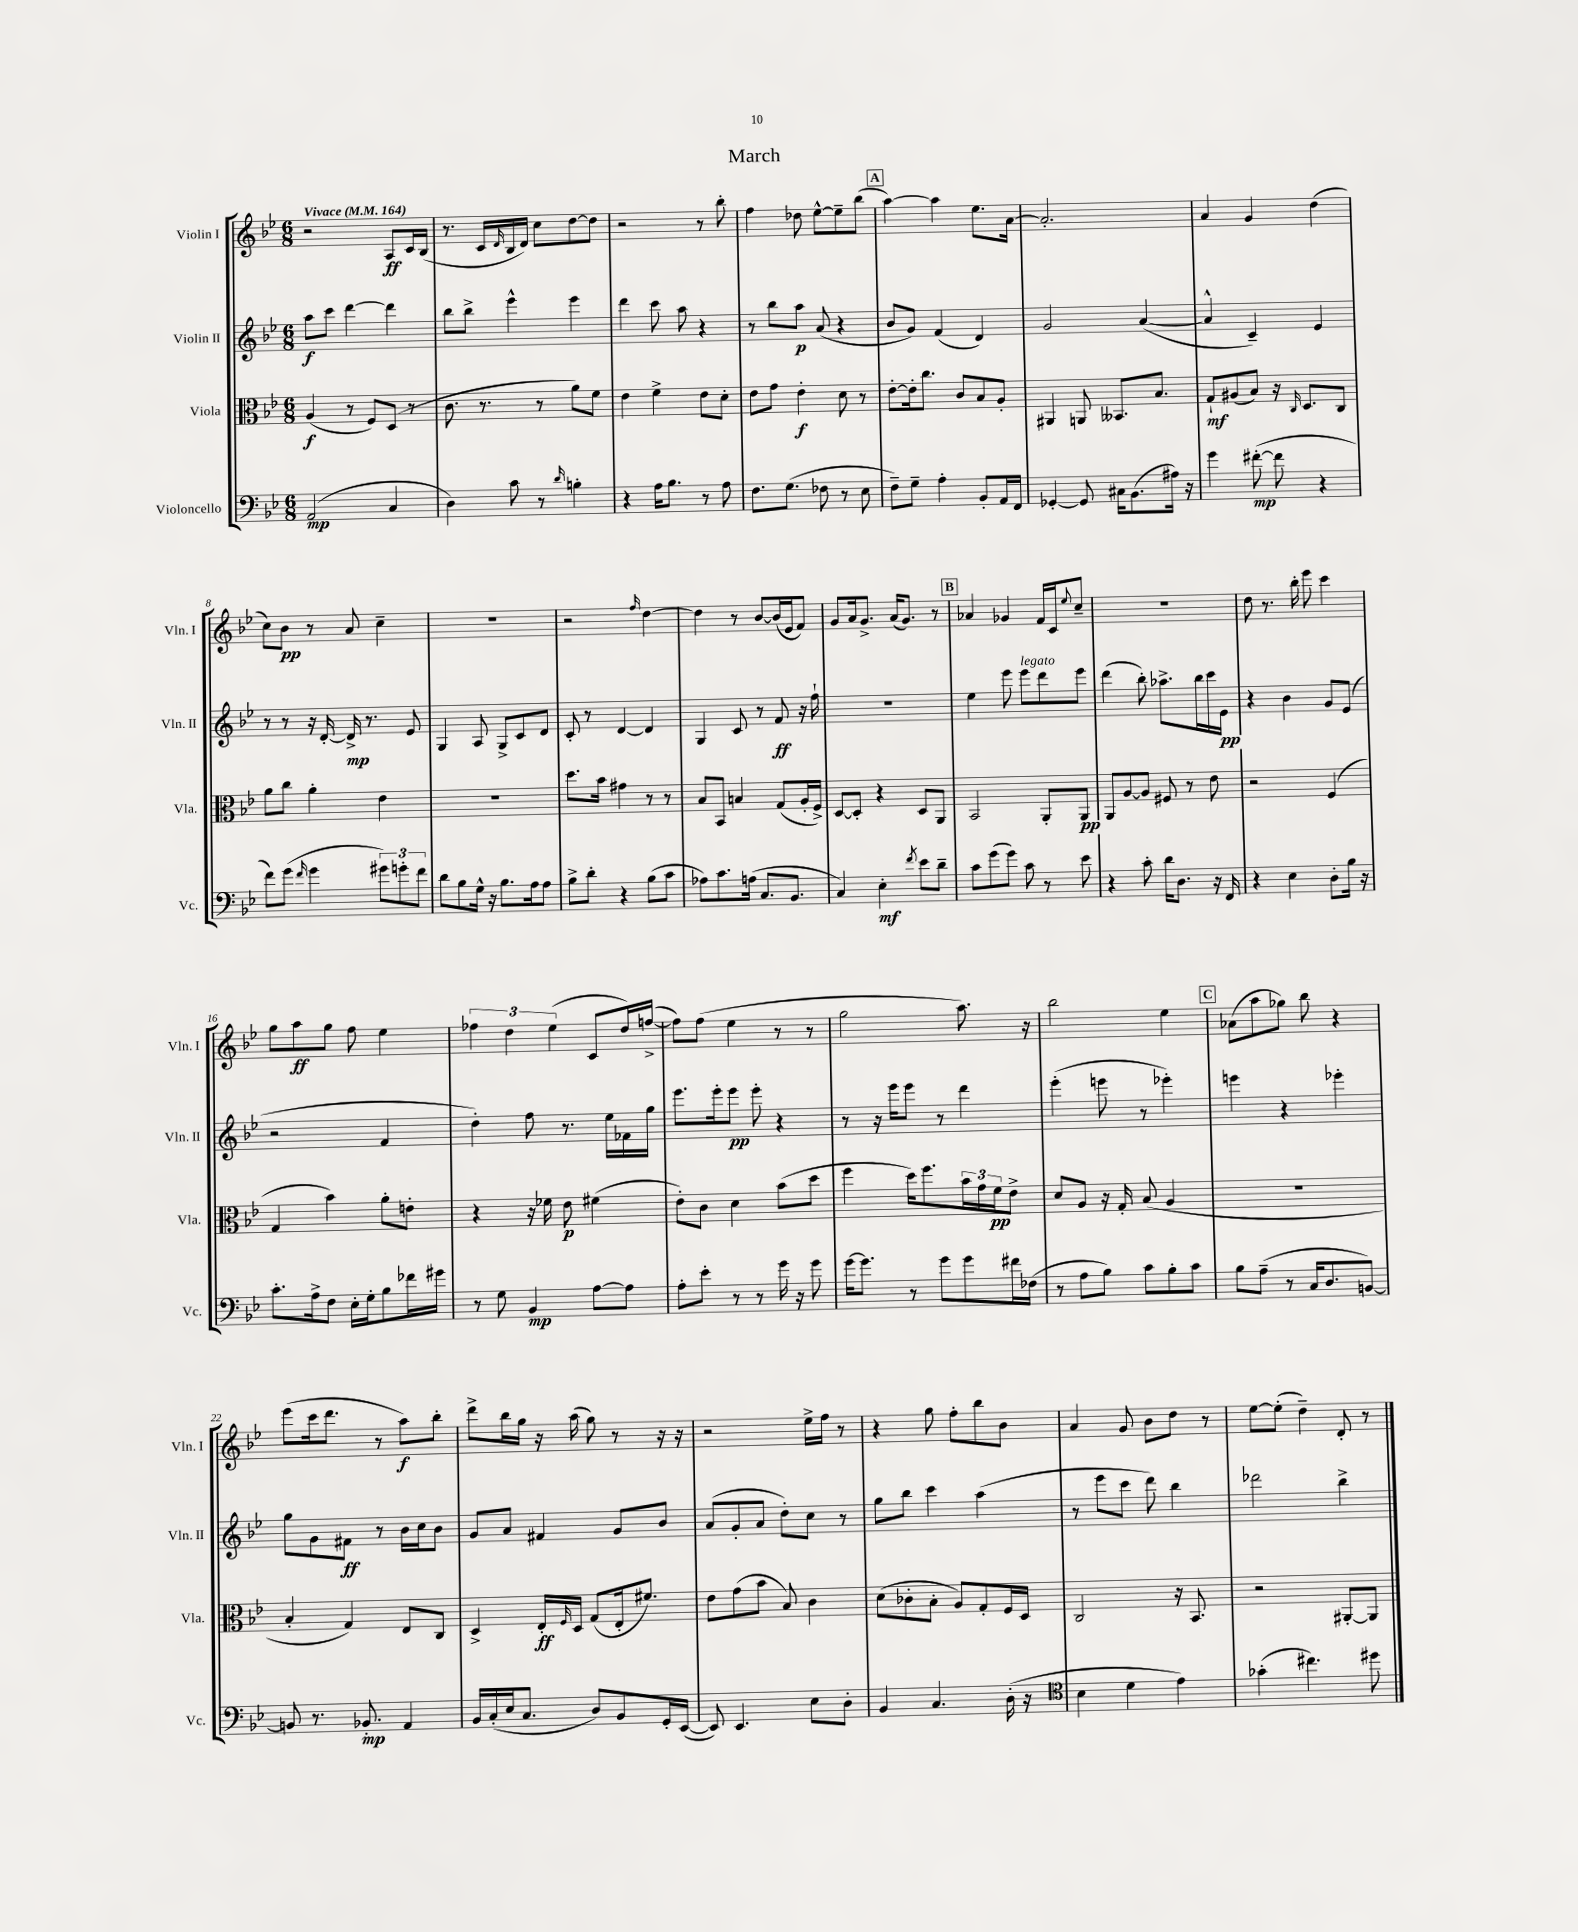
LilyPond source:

\header { title = "March" }
<<
\new StaffGroup <<
\new Staff = "s0" \with { instrumentName = "Violin I" shortInstrumentName = "Vln. I" } {
    \clef treble \key bes \major \numericTimeSignature \time 6/8 \tempo "Vivace" 4 = 164
    r2 a8\ff c'16 bes16( |
    r8. c'16 \grace { d'16 } bes16 d'16) c''8 d''8~ d''8 |
    r2 r8 bes''8-. |
    f''4 des''8 ees''8~-^ ees''8-- bes''8( |
    \mark \markup { \box "A" } a''4~) a''4 ees''8. a'16~ |
    a'2.-. |
    a'4 g'4 d''4( |
    c''8) bes'8\pp r8 a'8 c''4-- |
    R2. |
    r2 \grace { f''16 } d''4~ |
    d''4 r8 bes'8~ bes'16( ees'16 f'8) |
    g'8 a'16 g'8.-> a'16( g'8.) r8 |
    \mark \markup { \box "B" } aes'4 ges'4 f'16 c'16 \appoggiatura { ees''8 } c''8-- |
    R2. |
    d''8 r8. bes''16-. ees'''8 c'''4 |
    g''8 a''8\ff g''8 f''8 ees''4 |
    \tuplet 3/2 { fes''4 d''4 ees''4( } c'8 d''16) f''16~->( |
    f''8) f''8( ees''4 r8 r8 |
    g''2 a''8.) r16 |
    bes''2 ees''4 |
    \mark \markup { \box "C" } aes'8( a''8 ges''8) bes''8 r4 |
    ees'''8( c'''16 d'''8. r8 a''8\f) bes''8-. |
    d'''8-> bes''16 g''16 r16 a''16( g''8) r8 r16 r16 |
    r2 ees''16-> f''16 r8 |
    r4 g''8 f''8-. bes''8 bes'8 |
    a'4 g'8 bes'8 d''8 r8 |
    ees''8~ ees''8-.( d''4--) d'8-. r8 \bar "|." |
}
\new Staff = "s1" \with { instrumentName = "Violin II" shortInstrumentName = "Vln. II" } {
    \clef treble \key bes \major \numericTimeSignature \time 6/8
    a''8\f c'''8 d'''4~ d'''4 |
    bes''8 bes''8-> ees'''4-^ ees'''4 |
    d'''4 c'''8 a''8 r4 |
    r8 bes''8 a''8\p a'8( r4 |
    \mark \markup { \box "A" } bes'8 g'8) f'4( d'4) |
    g'2 a'4~( |
    a'4-^ c'4--) ees'4 |
    r8 r8 r16 d'16~-. d'16->\mp r8. ees'8 |
    g4 a8 g8-> c'8 d'8 |
    c'8-. r8 d'4~ d'4 |
    g4 c'8 r8 f'8\ff r16 f''16-! |
    R2. |
    \mark \markup { \box "B" } ees''4 ees'''8 ees'''8^\markup { \italic "legato" } d'''8 ees'''8 |
    d'''4( bes''8-.) aes''8.-> bes''16 c'''16 ees'16\pp |
    r4 bes'4 g'8 ees'8( |
    r2 f'4 |
    d''4-.) f''8 r8. ees''16 fes'16 g''16 |
    ees'''8. ees'''16-. ees'''8\pp ees'''8-. r4 |
    r8 r16 ees'''16 ees'''8 r8 d'''4 |
    ees'''4-.( e'''8 r8 ees'''4-.) |
    \mark \markup { \box "C" } e'''4 r4 ees'''4-. |
    g''8 g'8 fis'8\ff r8 bes'16 c''16 bes'8 |
    g'8 a'8 fis'4 g'8 bes'8 |
    a'8( g'8-. a'8 d''8-.) c''8 r8 |
    g''8 bes''8 c'''4 a''4( |
    r8 ees'''8 c'''8 d'''8) bes''4 |
    des'''2 bes''4-> \bar "|." |
}
\new Staff = "s2" \with { instrumentName = "Viola" shortInstrumentName = "Vla." } {
    \clef alto \key bes \major \numericTimeSignature \time 6/8
    a4\f( r8 f8) d8( r8 |
    c'8. r8. r8 a'8) f'8 |
    ees'4 f'4-> ees'8 d'8-. |
    ees'8 g'8 ees'4-.\f d'8 r8 |
    \mark \markup { \box "A" } ees'8~-. ees'16-. c''8. c'8 bes8 a8-. |
    ais,4 a,8 beses,8. bes8. |
    g8-!\mf ais8( bes8) r16 \grace { c16 } d8. c8 |
    a'8 c''8 a'4-. ees'4 |
    R2. |
    d''8. bes'16 gis'4 r8 r8 |
    bes8 bes,8 b4 g8( a16-. f16->) |
    d8~ d8-. r4 d8 a,8 |
    \mark \markup { \box "B" } bes,2 a,8-. a,8\pp |
    a,8 a8~ a8 fis8 r8 ees'8 |
    r2 f4( |
    g4 bes'4) a'8-. e'8-. |
    r4 r16 fes'16 ees'8\p fis'4( |
    ees'8-.) c'8 d'4 bes'8( d''8 |
    f''4 d''16) f''8. \tuplet 3/2 { bes'16 g'16 f'16\pp } ees'8-> |
    d'8 a8 r16 g16-. bes8( a4 |
    \mark \markup { \box "C" } R2. |
    bes4-. g4) ees8 c8 |
    d4-> ees16-.\ff \grace { f16 } d16 g8( ees16-. fis'8.) |
    ees'8 g'8( bes'8 bes8) c'4 |
    d'8( ces'8-. bes8-. a8) g8-. f16 d16 |
    c2 r16 bes,8. |
    r2 ais,8~-. ais,8 \bar "|." |
}
\new Staff = "s3" \with { instrumentName = "Violoncello" shortInstrumentName = "Vc." } {
    \clef bass \key bes \major \numericTimeSignature \time 6/8
    a,2\mp( c4 |
    d4) c'8 r8 \grace { d'16 } b4-. |
    r4 a16 bes8. r8 a8 |
    f8. g8.( fes8 r8 ees8 |
    \mark \markup { \box "A" } f8--) g8-- a4-. bes,8-. a,16 f,16 |
    ges,4~-. ges,8 cis16 bes,8.( ais16) r16 |
    g'4 fis'8~-.\mp( fis'8 r4 |
    f'8) g'8( \grace { f'16 } g'4 \tuplet 3/2 { gis'8) g'8-. f'8 } |
    d'8 bes8 g16-^ r16 bes8. a16 a8 |
    bes8-> d'8-. r4 bes8( c'8 |
    aes8) c'8. a16( c8. bes,8. |
    c4) ees4-.\mf \acciaccatura { f'8 } ees'8 d'8-- |
    \mark \markup { \box "B" } c'8 g'8( g'8) c'8 r8 ees'8 |
    r4 c'8-. d'16 d8. r16 f,16 |
    r4 ees4 d8-. bes16 r16 |
    c'8.-. a16-> f8 ees16-. g16-. bes8 fes'16 gis'16 |
    r8 g8 bes,4\mp a8~ a8 |
    a8-. ees'8-. r8 r8 g'16 r16 g'8 |
    g'16~ g'8. r8 g'8 g'8 fis'16 fes16( |
    r8 a8 bes8) c'8 bes8-. c'8 |
    \mark \markup { \box "C" } bes8 a8--( r8 c16 d8. b,8~) |
    b,8 r8. bes,8.-.\mp a,4 |
    bes,16 c16-.( ees16 c8. d8) bes,8 g,16-. ees,16~( |
    ees,8) ees,4. ees8 d8-. |
    bes,4 c4. d16-.( r16 |
    \clef tenor bes4 d'4 ees'4) |
    ges'4-.( cis''4.) dis''8 \bar "|." |
}
>>
>>
